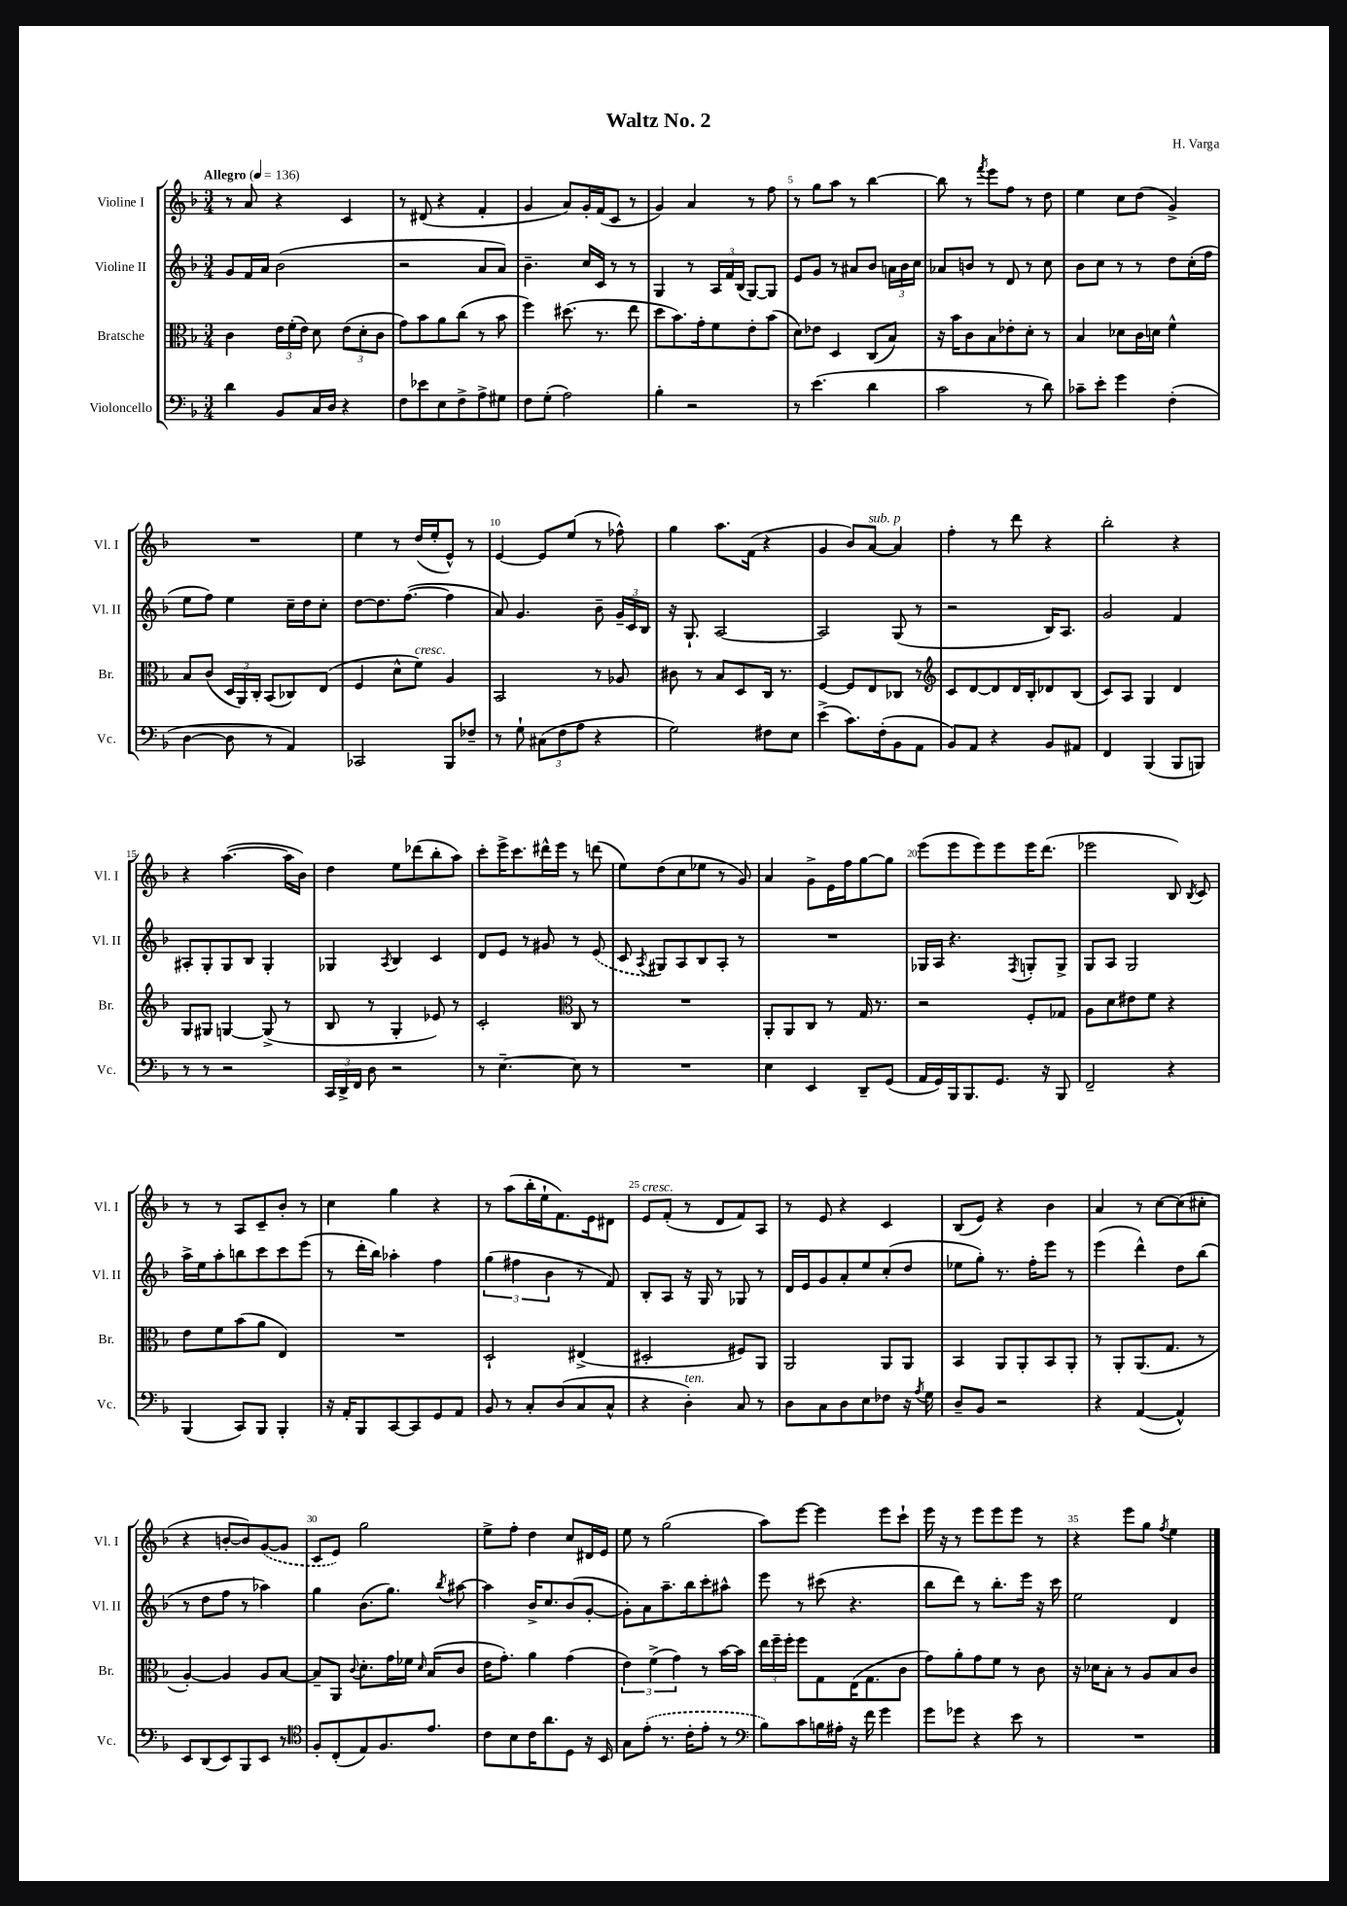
\header { title = "Waltz No. 2" composer = "H. Varga" }
<<
\new StaffGroup <<
\new Staff = "s0" \with { instrumentName = "Violine I" shortInstrumentName = "Vl. I" } {
    \clef treble \key f \major \numericTimeSignature \time 3/4 \tempo "Allegro" 4 = 136
    \autoBeamOff r8 a'8 r4 c'4 |
    r8 dis'8( r4 f'4-. |
    g'4 a'8[) g'16-. f'16( c'8] r8 |
    g'4) a'4 r8 f''8 |
    r8 g''8[ a''8] r8 bes''4~ |
    bes''8 r8 \acciaccatura { f'''8 } e'''8[ f''8] r8 d''8 |
    e''4 c''8[ d''8]( g'4->) |
    R2. |
    e''4 r8 d''16[( e''16-. e'8]-^) r8 |
    e'4~ e'8[ e''8]( r8 fes''8-^) |
    g''4 a''8.[ f'16]( r4 |
    g'4 bes'8[) a'8]~^\markup { \italic "sub. p" } a'4 |
    f''4-. r8 d'''8 r4 |
    bes''2-. r4 |
    r4 a''4.~( a''16[ bes'16]) |
    d''4 e''8[ des'''8( bes''8-. a''8]) |
    c'''8[-. e'''16-> c'''8. dis'''16-^ e'''16] r8 d'''8( |
    e''8[) d''8( c''8 ees''8] r8 g'8) |
    a'4 g'8[-> e'16 f''16 g''8~ g''8] |
    e'''8[( e'''8 e'''8) e'''8 e'''16 d'''8.]( |
    ees'''2 bes8) \acciaccatura { bes8 } c'8 |
    r8 r8 a8[ c'8-- bes'8]-. r8 |
    c''4 g''4 r4 |
    r8 a''8[( bes''16-. e''16-! f'8.) e'16 dis'8] |
    e'8[^\markup { \italic "cresc." } f'8]-.( r8 d'8[ f'8) a8] |
    r8 e'8 r4 c'4 |
    bes8[( e'8]) r4 bes'4 |
    a'4 r8 c''8[~ c''8( cis''8]-. |
    r4 b'8[~-. b'8) \once \slurDashed g'8~( g'8] |
    c'8[ e'8]) g''2 |
    e''8[-> f''8]-. d''4 c''8[ dis'16 e'16] |
    e''8 r8 g''2( |
    a''8[) e'''8]~ e'''4 e'''8[ c'''8]-! |
    e'''16 r16 r8 e'''8[ e'''8 e'''8] r8 |
    r4 e'''8[ g''8] \acciaccatura { f''8 } e''4 \bar "|." |
}
\new Staff = "s1" \with { instrumentName = "Violine II" shortInstrumentName = "Vl. II" } {
    \clef treble \key f \major \numericTimeSignature \time 3/4
    \autoBeamOff g'8[ f'16 a'16] bes'2( |
    r2 a'8[ a'8]) |
    bes'4.-- c''16[ c'16] r8 r8 |
    g4 r8 \tuplet 3/2 { a16[ f'16 bes16]( } g8[~) g8] |
    e'8[ g'8] r8 ais'8[ bes'8] \tuplet 3/2 { a'16[ bes'16 c''16] } |
    aes'8[ b'8] r8 d'8 r8 c''8 |
    bes'8[ c''8] r8 r8 d''8[ c''16-.( f''16] |
    e''8[ f''8]) e''4 c''16[-- d''16 c''8]-. |
    d''8[~ d''8. f''8.]~( f''4 |
    a'8) g'4. bes'8-- \tuplet 3/2 { g'16[-- c'16 bes16] } |
    r16 g8.-! a2~ |
    a2 g8( r8 |
    r2 bes16[) a8.] |
    g'2 f'4 |
    ais8[-. g8-. g8 bes8] g4-. |
    ges4 \acciaccatura { a8 } bes4 c'4 |
    d'8[ e'8] r8 gis'8 r8 \once \slurDashed e'8( |
    c'8 \acciaccatura { a8 } gis8[) a8 bes8 a8]-. r8 |
    R2. |
    ges16[ a16] r4. \acciaccatura { f8 } g8[-. g8]-> |
    g8[ a8] g2 |
    a''16[-> e''16 a''8-. b''8 c'''8 c'''8 e'''8]( |
    r8 d'''16[-. bes''16]) aes''4-. f''4 |
    \tuplet 3/2 { g''4( fis''4 bes'4 } r8 f'8) |
    bes8[-. a8] r16 g16 r8 ges8 r8 |
    d'16[ e'16 g'8 a'8-. e''8 c''8-.( d''8] |
    ees''8[ g''8]-.) r8. f''16[-. e'''8] r8 |
    e'''4( d'''4-^) d''8[ bes''8]( |
    r8 d''8[ f''8] r8 aes''4) |
    g''4 bes'8.[( g''8.]) \acciaccatura { bes''8 } ais''8~ |
    ais''4 bes'16[-> c''8. bes'8( g'8]~-. |
    g'8[-.) a'8 a''8.-- bes''16 c'''8-. ais''8]-^ |
    e'''8 r8 cis'''8( r4. |
    bes''8[ d'''8]) r8 bes''8.[-. e'''16] r16 c'''16 |
    e''2 d'4 \bar "|." |
}
\new Staff = "s2" \with { instrumentName = "Bratsche" shortInstrumentName = "Br." } {
    \clef alto \key f \major \numericTimeSignature \time 3/4
    \autoBeamOff c'4 \tuplet 3/2 { e'16[ f'16-.( e'16]) } d'8 \tuplet 3/2 { e'8[( d'8-. c'8] } |
    g'8[) bes'8 a'8 c''8]( r8 bes'8 |
    f''4) dis''8.( r8. e''8 |
    d''8[ bes'8.) g'16-. f'8 e'8-. bes'8]( |
    d'8[) ees'8] d4 c8[( bes8]) |
    r16 bes'16[ c'8 bes8 ees'8-. d'8]-. r8 |
    bes4 des'8[ c'16 d'16] f'4-^ |
    bes8[ c'8]( \tuplet 3/2 { d16[ a,16) c16]-. } bes,8[( ces8) e8]( |
    f4 d'8[-^ f'8]^\markup { \italic "cresc." }) a4 |
    bes,2 r8 aes8 |
    cis'8 r8 bes8[ d8 c16] r8. |
    f4~ f8[ e8 ces8] r8 |
    \clef treble c'8[ d'8~ d'8 d'16 bes16-. des'8 bes8]( |
    c'8[) a8] g4 d'4 |
    g8[ gis8] g4~ g8->( r8 |
    bes8 r8 g4-. ees'8) r8 |
    c'2-. \clef alto c8 r8 |
    R2. |
    a,8[-. a,8 c8] r8 g16 r8. |
    r2 f8[-. ges8] |
    a8[ d'8 eis'8 f'8] r4 |
    e'8[ f'8 bes'8( a'8] e4) |
    R2. |
    d2-! eis4->( |
    dis2-. fis8[) a,8] |
    a,2 a,8[ a,8] |
    bes,4 a,8[ a,8-. bes,8 a,8]-. |
    r8 a,8[-. a,8.( g8.] r8 |
    a4~-.) a4 a8[ bes8]~ |
    bes8[-- a,8] \appoggiatura { c'8 } d'8.[-. g'16 fes'16] \grace { d'16 } bes16[( c'8] |
    e'16[ g'8.]-.) a'4 g'4( |
    \tuplet 3/2 { e'4) f'4->( g'4) } r8 bes'16[~ bes'16] |
    \tuplet 3/2 { e''16[ f''16-- f''16]-. } f''8[ g8 e16( g8. c'8] |
    g'8[) a'8-. g'8 f'8] r8 c'8 |
    r16 des'16[ bes8]-. r8 a8[ bes8 c'8] \bar "|." |
}
\new Staff = "s3" \with { instrumentName = "Violoncello" shortInstrumentName = "Vc." } {
    \clef bass \key f \major \numericTimeSignature \time 3/4
    \autoBeamOff d'4 bes,8[ c16 d16] r4 |
    f8[ ees'8 e8 f8-> a8-> gis8] |
    f8[ g8]-.( a2) |
    bes4-. r2 |
    r8 e'4.( d'4 |
    c'2 r8 d'8) |
    ces'8[-- e'8]-. g'4 f4-.( |
    d4~ d8 r8 a,4) |
    ces,2 bes,,8[ fes8]-- |
    r8 g8-! \tuplet 3/2 { cis8[( f8 a8] } r4 |
    g2) fis8[ e8] |
    e'4->( c'8.[) f16-.( bes,8 a,8] |
    bes,8[) a,8] r4 bes,8[ ais,8] |
    f,4 bes,,4( bes,,8[ b,,8]) |
    r8 r8 r2 |
    \tuplet 3/2 { c,16[ d,16-> f,16] } d8 r2 |
    r8 e4.~-- e8 r8 |
    R2. |
    e4 e,4 d,8[-- g,8]( |
    a,16[ g,16) bes,,16 bes,,8. g,8.] r16 bes,,8 |
    f,2-- r4 |
    bes,,4( c,8[) bes,,8] bes,,4-. |
    r16 a,16[-. bes,,8 c,8~ c,8 g,8 a,8] |
    bes,8 r8 c8[-. d8( c8 c8]-^ |
    r4 d4-.^\markup { \italic "ten." }) c8 r8 |
    d8[ c8 d8 e8 fes8] r16 \acciaccatura { a8 } g16 |
    d8[-- bes,8] r2 |
    r4 a,4~( a,4-^) |
    e,8[ d,8( e,8) bes,,8 e,8] r8 |
    \clef tenor f8[-. c8-.( e8) f8. e'8.] |
    c'8[ bes8 c'16 a'8. d8] r16 bes,16 |
    g8[ \once \slurDashed e'8]-.( r8. c'16[-. e'8]-. r8 |
    \clef bass bes8[) c'8 b16 ais16]-. r16 f'16 g'4 |
    g'8[ ges'8] r4 e'8 r8 |
    R2. \bar "|." |
}
>>
>>
\layout { \context { \Score \override BarNumber.break-visibility = ##(#f #t #t) barNumberVisibility = #(every-nth-bar-number-visible 5) } }
